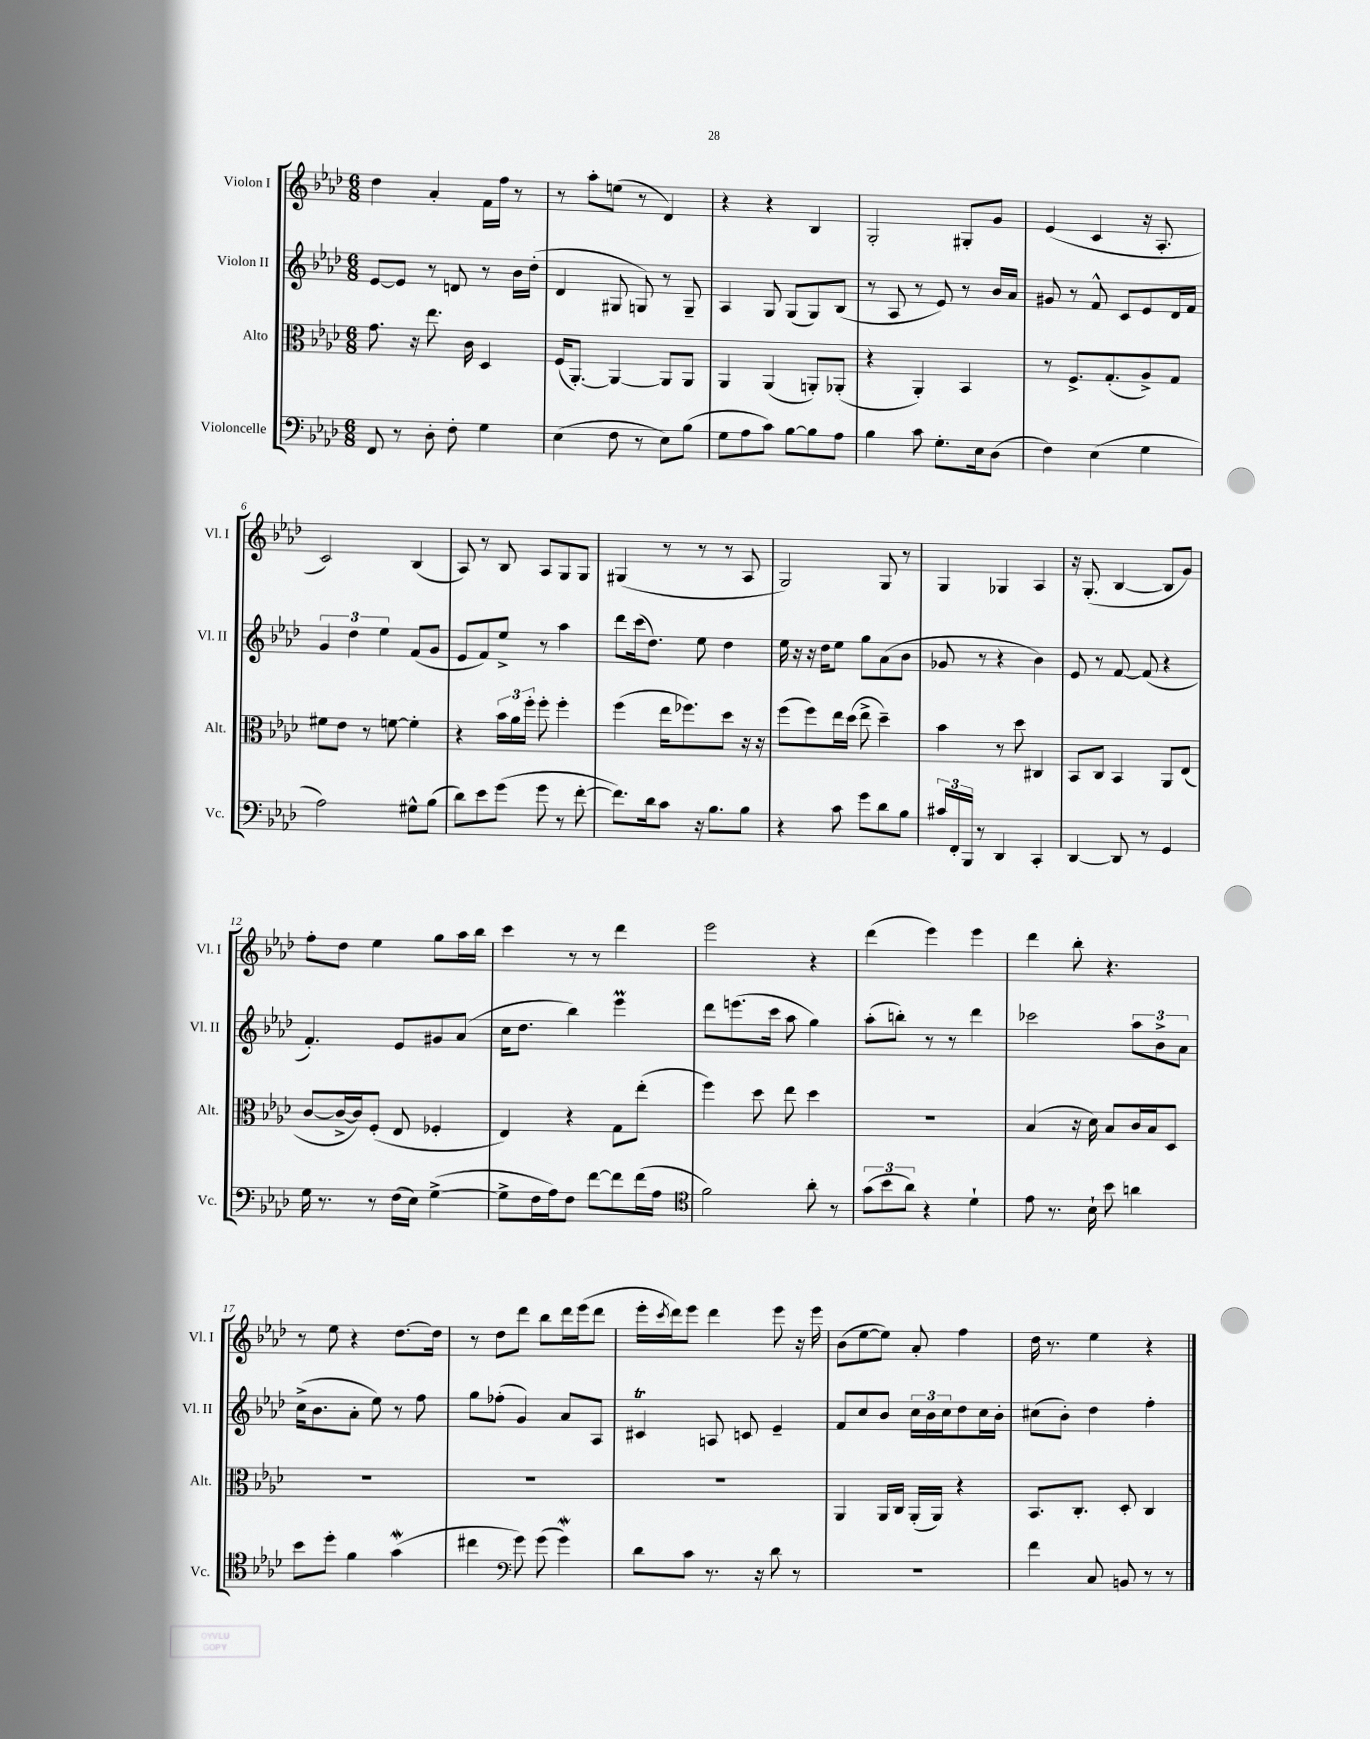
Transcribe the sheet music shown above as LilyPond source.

<<
\new StaffGroup <<
\new Staff = "s0" \with { instrumentName = "Violon I" shortInstrumentName = "Vl. I" } {
    \clef treble \key aes \major \numericTimeSignature \time 6/8
    des''4 aes'4-. f'16 f''16 r8 |
    r8 aes''8-. e''8( r8 des'4) |
    r4 r4 bes4 |
    g2-. gis8-. g'8 |
    ees'4( c'4 r16 aes8.-. |
    c'2) bes4( |
    aes8) r8 bes8 aes8 g8 g8 |
    gis4( r8 r8 r8 aes8 |
    g2) g8 r8 |
    g4 ges4 aes4 |
    r16 g8.-.( bes4~ bes8 g'8) |
    f''8-. des''8 ees''4 g''8 aes''16 bes''16 |
    c'''4 r8 r8 des'''4 |
    ees'''2 r4 |
    des'''4( ees'''4) ees'''4 |
    des'''4 bes''8-. r4. |
    r8 ees''8 r4 des''8.~ des''16 |
    r8 des''8 des'''8 bes''8 des'''16 ees'''16( des'''8 |
    ees'''16-. \acciaccatura { c'''8 } des'''16) ees'''8 des'''4 ees'''8 r16 ees'''16 |
    bes'8( ees''8~ ees''8) aes'8-. f''4 |
    des''16 r8. ees''4 r4 \bar "|." |
}
\new Staff = "s1" \with { instrumentName = "Violon II" shortInstrumentName = "Vl. II" } {
    \clef treble \key aes \major \numericTimeSignature \time 6/8
    ees'8~ ees'8 r8 d'8 r8 bes'16 des''16-.( |
    des'4 gis8 g8) r8 g8-- |
    aes4 g8 g8( g8) bes8( |
    r8 aes8 r8 ees'8) r8 bes'16 aes'16 |
    gis'8 r8 f'8-^ c'8 ees'8 des'16 f'16 |
    \tuplet 3/2 { g'4 des''4 ees''4 } f'8( g'8 |
    ees'8 f'8) ees''8-> r8 aes''4 |
    des'''8 c'''16( des''8.) ees''8 des''4 |
    ees''16 r16 r16 des''16 ees''8 g''8 aes'8( bes'8 |
    ges'8 r8 r4 bes'4) |
    ees'8 r8 f'8~ f'8( r4 |
    f'4.-.) ees'8 gis'8 aes'8( |
    c''16 des''8. bes''4) ees'''4\prall |
    des'''8 e'''8.( c'''16 aes''8 g''4) |
    aes''8-.( b''8-.) r8 r8 des'''4 |
    ces'''2 \tuplet 3/2 { aes''8 bes'8-> aes'8 } |
    c''16->( bes'8. aes'8-. ees''8) r8 f''8 |
    g''8 fes''8-.( g'4) aes'8 aes8 |
    cis'4\trill a8 c'8 ees'4-- |
    f'8 c''8 bes'8 \tuplet 3/2 { c''16 bes'16 c''16 } des''8 c''16 bes'16-. |
    cis''8( bes'8-.) des''4 f''4-. \bar "|." |
}
\new Staff = "s2" \with { instrumentName = "Alto" shortInstrumentName = "Alt." } {
    \clef alto \key aes \major \numericTimeSignature \time 6/8
    g'8. r16 ees''8. c'16 des4 |
    f16( aes,8.~-.) aes,4~ aes,8 aes,8 |
    aes,4 aes,4( a,8-.) aes,8-.( |
    r4 aes,4-.) bes,4 |
    r8 f8.-> g8.-.( aes8->) g8 |
    fis'8 ees'8 r8 f'8~ f'4-. |
    r4 \tuplet 3/2 { bes'16 aes'16 f''16-. } f''8-. f''4-. |
    f''4( ees''16 fes''8.) des''8 r16 r16 |
    f''8( f''8) ees''16 des''16( ees''8-> des''4--) |
    bes'4 r8 des''8 cis4 |
    bes,8 c8 bes,4 aes,8 ees8( |
    c'8~ c'16~-> c'16) f8-.( ees8 fes4-. |
    ees4) r4 g8 ees''8-.( |
    f''4) des''8 ees''8 des''4 |
    R2. |
    bes4( r16 des'16) bes8 c'16 bes16 des8 |
    R2. |
    R2. |
    R2. |
    aes,4 aes,16 c16 aes,16-.( aes,16) r4 |
    bes,8. c8.-. des8-. c4 \bar "|." |
}
\new Staff = "s3" \with { instrumentName = "Violoncelle" shortInstrumentName = "Vc." } {
    \clef bass \key aes \major \numericTimeSignature \time 6/8
    f,8 r8 des8-. f8-. g4 |
    ees4( f8 r8 ees8) bes8( |
    g8 aes8 c'8) bes8~ bes8 aes8 |
    bes4 c'8 g8.-. ees16 des8( |
    f4) ees4( g4 |
    aes2) gis8-^ bes8( |
    des'8) ees'8 g'8( g'8 r8 f'8~-. |
    f'8.) des'16 c'8 r16 bes8. bes8 |
    r4 c'8 g'8 des'8 bes8 |
    \tuplet 3/2 { cis'16 f,16-. bes,,16 } r8 des,4 c,4-. |
    des,4~ des,8 r8 g,4 |
    g16 r8. r8 f16( ees16) g4~->( |
    g8-> f16 aes16) f8 f'8~ f'8 f'16( aes16 |
    \clef tenor f'2) aes'8-. r8 |
    \tuplet 3/2 { g'8( bes'8 aes'8) } r4 des'4-! |
    ees'8 r8. bes16-! bes'8 a'4 |
    bes'8 des''8-. f'4 g'4\mordent( |
    cis''4 \clef bass g'8) g'8( g'4\mordent) |
    des'8 c'8 r8. r16 des'8 r8 |
    R2. |
    f'4 c8 b,8 r8 r8 \bar "|." |
}
>>
>>
